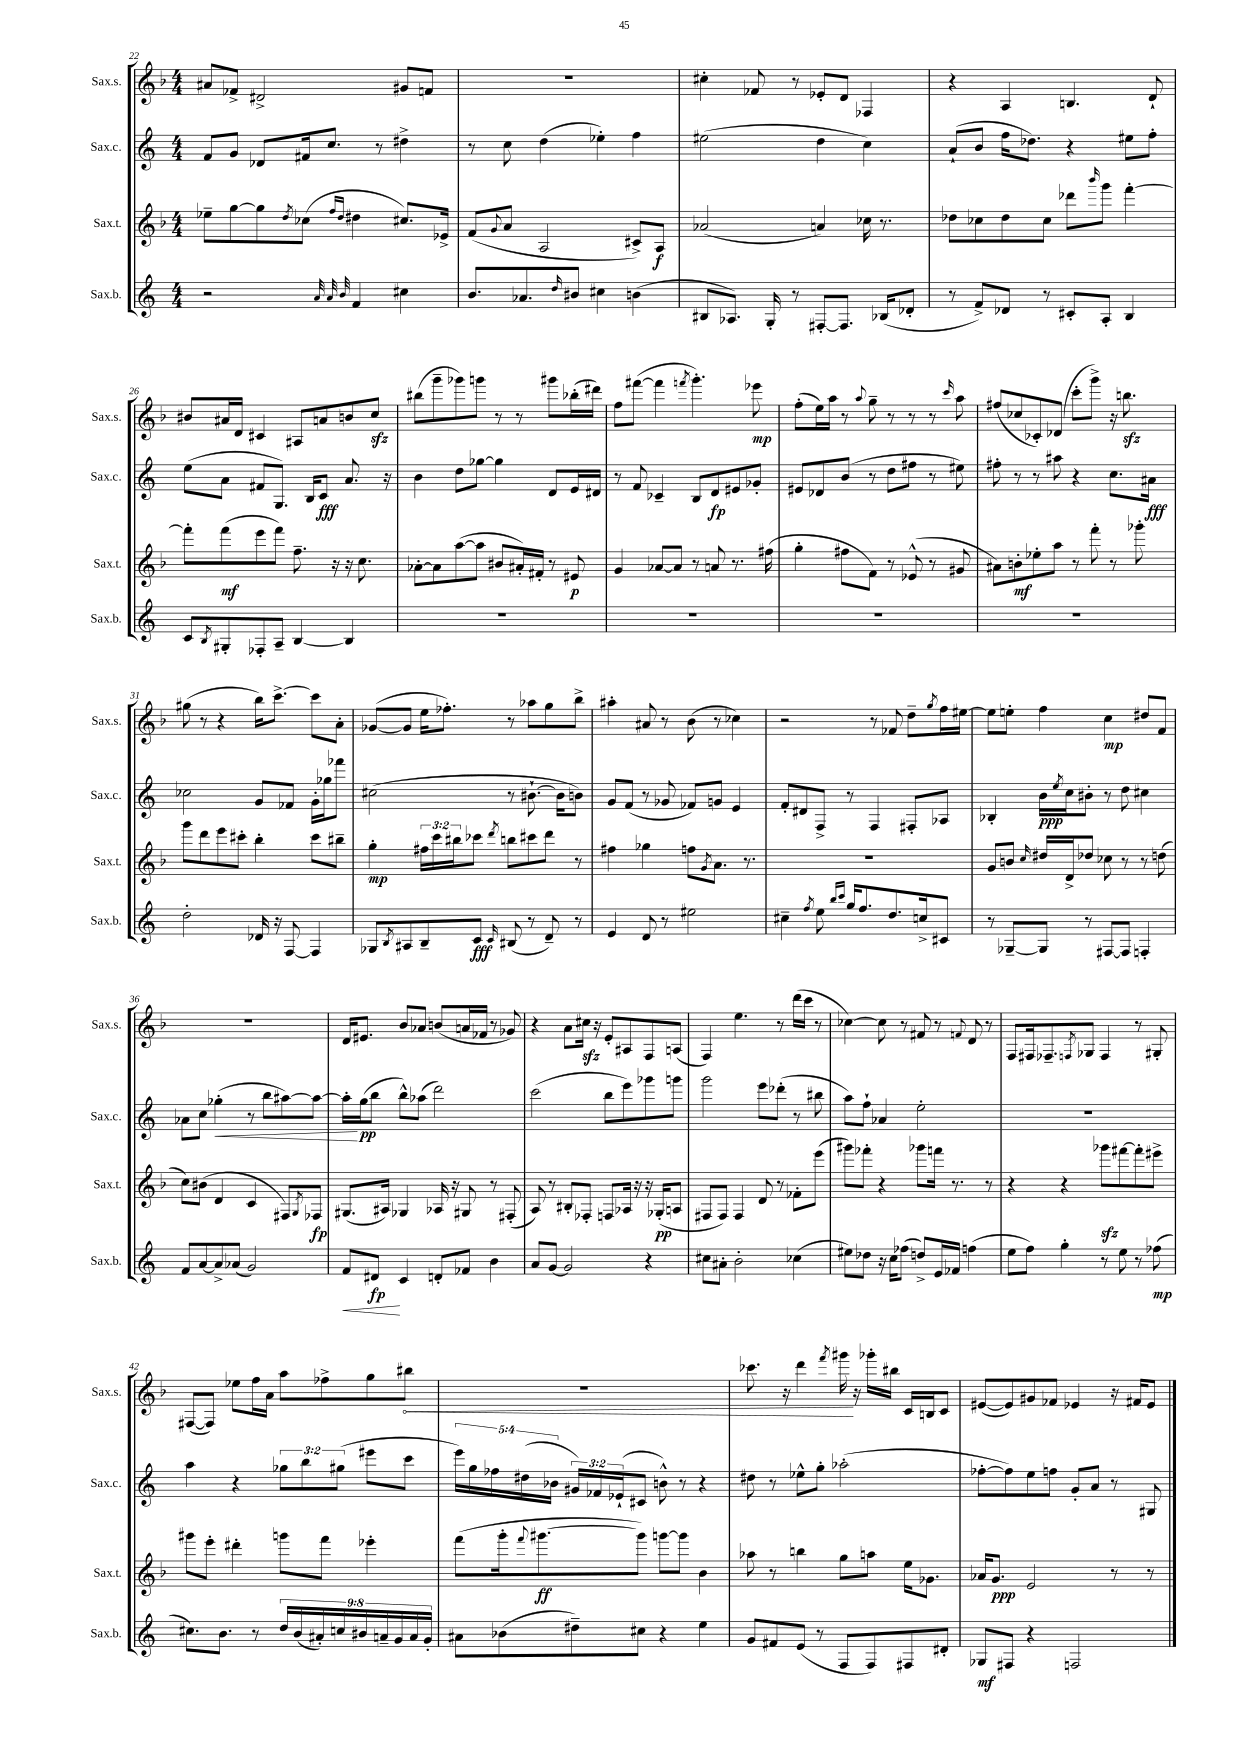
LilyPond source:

<<
\new StaffGroup <<
\new Staff = "s0" \with { instrumentName = "Sax.s." shortInstrumentName = "Sax.s." } {
    \clef treble \key f \major \numericTimeSignature \time 4/4
    ais'8 fes'8-> dis'2-> gis'8 f'8 |
    R1 |
    cis''4-. fes'8 r8 ees'8-. d'8 fes4 |
    r4 a4 b4. d'8-! |
    bis'8 ais'16 d'16 cis'4 ais8 a'8 b'8 c''8\sfz |
    bis''8( g'''8-- ges'''8) g'''8 r8 r8 gis'''8 bes''16-.( dis'''16) |
    f''8 fis'''8~( fis'''4 \acciaccatura { f'''8 } g'''4.-.) ees'''8\mp |
    f''8-.( e''16) a''16 r8 \appoggiatura { a''8 } g''8-- r8 r8 r8 \grace { c'''16 } a''8 |
    fis''8( ces''8 ces'8-.) des'8( c'''8-. g'''8->) r16 b''8.\sfz |
    gis''8( r8 r4 bes''16) c'''8.~-> c'''8 a'8-. |
    ges'8~( ges'8 e''16 fes''8.-.) r8 aes''8 g''8 bes''8-> |
    ais''4-. ais'8 r8 bes'8( r8 ces''4) |
    r2 r8 fes'8 d''8-- \acciaccatura { g''8 } f''16 eis''16~ |
    eis''8 e''8-. f''4 c''4\mp dis''8 f'8 |
    R1 |
    d'16 eis'8. bes'8 aes'8 b'8( a'16 fes'16 r8 ges'8) |
    r4 a'8 cis''16\sfz r16 e'8-. ais8 f8 a8( |
    f4) e''4. r8 d'''16( c'''16 r8 |
    ces''4~) ces''8 r8 fis'8 r8 \appoggiatura { f'8 } d'8 r8 |
    f8 fis16 fes8.-- \acciaccatura { f8 } ges8 f4 r8 gis8-. |
    fis8~( fis8) ees''8 f''16 a'16 a''8 fes''8-> g''8 \once \override Hairpin.circled-tip = ##t bis''8\< |
    R1 |
    ces'''8. r16 d'''4 \acciaccatura { f'''8 } gis'''16\! r16 ges'''16-. bis''16 c'16 b16 c'8 |
    eis'8~( eis'8) gis'8 fes'8 ees'4 r16 fis'16 ees'8 \bar "|." |
}
\new Staff = "s1" \with { instrumentName = "Sax.c." shortInstrumentName = "Sax.c." } {
    \clef treble \key c \major \numericTimeSignature \time 4/4 \override Staff.TupletNumber.text = #tuplet-number::calc-fraction-text
    f'8 g'8 des'8 fis'16 c''8. r8 dis''4-> |
    r8 c''8 d''4( ees''4-.) f''4 |
    eis''2( d''4 c''4) |
    a'8-!( b'8 f''16 des''8.) r4 eis''8 f''8-. |
    e''8( a'8 fis'8 g8.) b16 c'8\fff a'8. r16 |
    b'4 d''8 ges''8~ ges''4 d'8 e'16 dis'16 |
    r8 f'8 ces'4-- b8 d'8\fp eis'8 ges'8-. |
    eis'8 des'8 b'8( r8 d''8 fis''8 r8 eis''8) |
    fis''8-. r8 r8 ais''8 r4 c''8. ais'16\fff |
    ces''2 g'8 fes'8 g'16-. ges''16 fes'''8 |
    cis''2( r8 bis'8.~-! bis'16 b'8) |
    g'8 f'8( r8 ges'8 fes'8) g'8 e'4 |
    f'8-. dis'8 f8-> r8 f4 fis8-. aes8 |
    bes4-. b'16\ppp \acciaccatura { e''8 } c''16 bis'8-. r8 d''8 cis''4 |
    aes'8 c''8 ges''4-.\<( r8 b''8 ais''8~) ais''8~ |
    ais''16-.\! g''16\pp( b''8 b''8-^) aes''8( d'''2) |
    c'''2( b''8 e'''8) ges'''8 g'''8 |
    g'''2 e'''8 des'''8-.( r8 bis''8 |
    a''8) f''8-! aes'4 e''2-. |
    R1 |
    a''4 r4 \tuplet 3/2 { ges''8 b''8 gis''8( } eis'''8 c'''8 |
    \tuplet 5/4 { e'''16) g''16 fes''16 dis''16( bes'16 } \tuplet 3/2 { gis'16) fes'16 ees'16-!( } cis'8 b'8-^) r8 r4 |
    dis''8 r8 ees''8-^ g''8-. aes''2-.( |
    fes''8~-. fes''8) e''8 f''8 g'8-. a'8 r8 gis8 \bar "|." |
}
\new Staff = "s2" \with { instrumentName = "Sax.t." shortInstrumentName = "Sax.t." } {
    \clef treble \key f \major \numericTimeSignature \time 4/4 \override Staff.TupletNumber.text = #tuplet-number::calc-fraction-text
    ees''8-- g''8~ g''8 \acciaccatura { d''8 } ces''8( \grace { f''16 d''16 } dis''4 cis''8.) ees'16-> |
    f'8( \appoggiatura { g'8 } a'8 a2 cis'8->) a8\f |
    aes'2( a'4) ces''16 r8. |
    des''8 ces''8 des''8 ces''8 des'''8 \grace { bes'''16 } g'''8 f'''4~-. |
    f'''8-. f'''8\mf( e'''8 f'''8) f''8.-- r16 r16 c''8. |
    aes'8~-. aes'8 a''8~( a''8 bis'8 ais'16-.) fis'16-. r8 eis'8\p |
    g'4 aes'8~ aes'8 r8 a'8 r8. fis''16( |
    g''4-. fis''8 f'8) r8 ees'8-^( r8 gis'8 |
    ais'8) b'8-.\mf ees''8-. a''8 r8 f'''8-. r8 ges'''8-. |
    g'''8 d'''8 e'''8 cis'''8-. bes''4-. cis'''8 bis''8-- |
    g''4-.\mp \tuplet 3/2 { fis''16 c'''16 bis''16 } ces'''8 \acciaccatura { d'''8 } b''8 cis'''8 d'''8 r8 |
    fis''4 ges''4 f''8 \acciaccatura { g'8 } a'8. r8. |
    R1 |
    g'8 b'8 \grace { c''16 } dis''16 d'16-> des''8 ces''8 r8 r8 d''8( |
    c''8) bis'8( d'4 c'4 fis8) \acciaccatura { g8 } fes8\fp |
    gis8.( ais16) ges4 aes16 r16 gis8 r8 fis8-.( |
    a8) r8 bis8-. fes8-. f8 aes16 r16 r16 ges16-.\pp( a8 |
    fis8 fis8) fis4 d'8 r8 fes'8-. e'''8( |
    gis'''8) fes'''8-. r4 ges'''8 f'''16 r8. r8 |
    r4 r4 ges'''8\sfz fis'''8~ fis'''8-. eis'''8-> |
    gis'''8 e'''8-. dis'''4-. g'''8 f'''8 ees'''4-. |
    f'''8( g'''16-. \appoggiatura { f'''8 } gis'''8.~\ff gis'''8) g'''8~ g'''8 bes'4 |
    aes''8 r8 b''4 g''8 a''8 e''16 ges'8. |
    aes'16 g'8.\ppp e'2 r8 r8 \bar "|." |
}
\new Staff = "s3" \with { instrumentName = "Sax.b." shortInstrumentName = "Sax.b." } {
    \clef treble \key c \major \numericTimeSignature \time 4/4 \override Staff.TupletNumber.text = #tuplet-number::calc-fraction-text
    r2 \grace { a'32 a'32 b'32 } f'4 cis''4 |
    b'8. aes'8. \grace { d''16 } bis'8 cis''4 b'4( |
    bis8 aes8.) g16-. r8 fis8~-. fis8. bes16( des'8-. |
    r8 f'8->) des'8 r8 cis'8-. a8-. b4 |
    c'8 \acciaccatura { b8 } gis8-. fes8-. a8-- b4~ b4 |
    R1 |
    R1 |
    R1 |
    R1 |
    d''2-. des'16 r16 f8~ f4 |
    ges8 \acciaccatura { b8 } ais8 b8-- c'8\fff \grace { c'16 } bis8( r8 d'8--) r8 |
    e'4 d'8 r8 eis''2 |
    cis''4-- \acciaccatura { f''8 } e''8 \grace { b''16 c'''16 } g''16 f''8. d''8. c''16-> cis'8 |
    r8 ges8~-- ges8 r8 fis8~ fis8 f4-. |
    f'8 a'8~ a'8-> aes'8( g'2) |
    f'8\< dis'8\fp\! c'4 d'8-. fes'8 b'4 |
    a'8 g'8~ g'2 r4 |
    cis''8 ais'8-. b'2-. ces''4( |
    eis''8) des''8 r16 c''16 fes''8( d''8->) e'16 fes'16 f''4( |
    e''8 f''8) g''4-. r8 e''8 r8 fes''8\mp( |
    cis''8.) b'8. r8 \tuplet 9/8 { d''16 b'16( ais'16-.) c''16 bis'16 a'16-- g'16 a'16 g'16-. } |
    ais'8 bes'8( dis''8--) cis''8 r4 e''4 |
    g'8 fis'8 e'8( r8 f8 f8) fis8 dis'8-. |
    ges8\mf fis8 r4 f2 \bar "|." |
}
>>
>>
\layout { \context { \Score currentBarNumber = #22 } }
